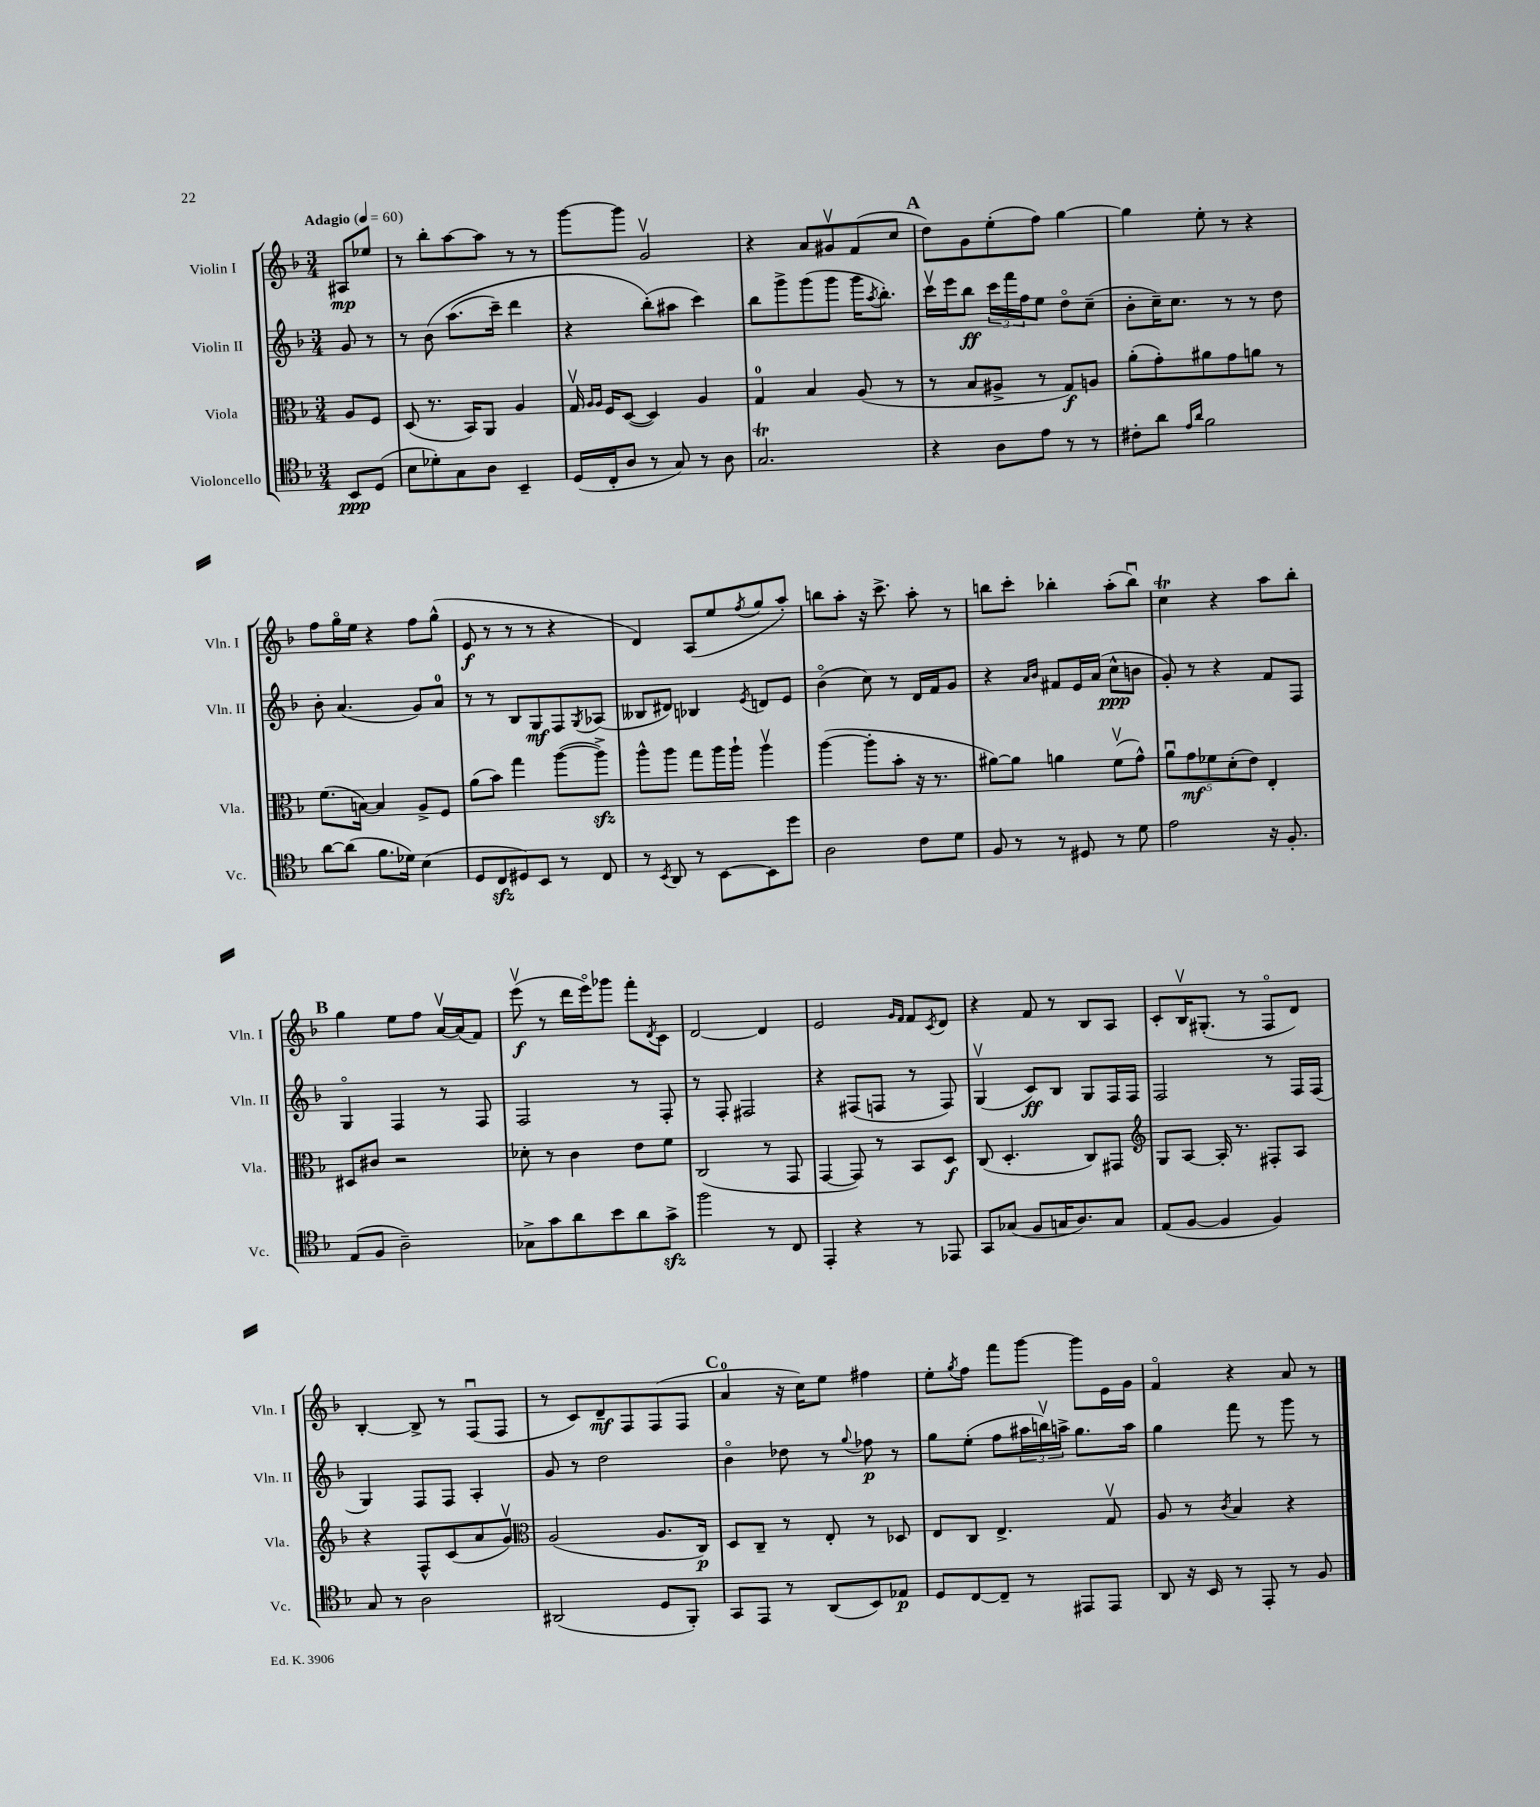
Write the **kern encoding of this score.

**kern	**dynam	**kern	**dynam	**kern	**dynam	**kern	**dynam
*part4	*part4	*part3	*part3	*part2	*part2	*part1	*part1
*staff4	*staff4	*staff3	*staff3	*staff2	*staff2	*staff1	*staff1
*I"Violoncello	*	*I"Viola	*	*I"Violin II	*	*I"Violin I	*
*I'Vc.	*	*I'Vla.	*	*I'Vln. II	*	*I'Vln. I	*
*clefC4	*	*clefC3	*	*clefG2	*	*clefG2	*
*k[b-]	*	*k[b-]	*	*k[b-]	*	*k[b-]	*
*M3/4	*	*M3/4	*	*M3/4	*	*M3/4	*
*MM60	*	*MM60	*	*MM60	*	*MM60	*
=	=	=	=	=	=	=	=
!	!	!	!	!	!	!LO:TX:a:B:t=Adagio	!
8BB-/L	ppp	8A/L	.	8g/	.	8A#X/L	mp
(8D/J	.	8F/J	.	8r	.	8ee-X/J	.
=1	=1	=1	=1	=1	=1	=1	=1
8B-\L	.	(8D/	.	8r	.	8r	.
8d-X'\)	.	8.r	.	(8b-\	.	8bb-'\L	.
8G\	.	.	.	(8.aa\L	.	[8aa\	.
.	.	16BB-/KL)	.	.	.	.	.
8A\J	.	8AA/J	.	.	.	8aa\J]	.
.	.	.	.	16ccc~\Jk)	.	.	.
4BB-~/	.	4A/	.	4ddd\	.	8r	.
.	.	.	.	.	.	8r	.
=2	=2	=2	=2	=2	=2	=2	=2
(16D/LL	.	16Gv/	.	4r	.	[8ggg\L	.
.	.	16qqA/LL	.	.	.	.	.
.	.	16qqA/JJ	.	.	.	.	.
16C'/J	.	16F/KL	.	.	.	.	.
8A/J	.	([8D/J	.	.	.	8ggg\J]	.
8r	.	4D/])	.	(8bb-'\L)	.	2gv/	.
8G/)	.	.	.	8aa#X\J	.	.	.
8r	.	4A/	.	4ccc\)	.	.	.
8A\	.	.	.	.	.	.	.
=3	=3	=3	=3	=3	=3	=3	=3
2.GT/	.	4G/	.	8bb-\L	.	4r	.
.	.	.	.	8ggg^\	.	.	.
.	.	4B-/	.	(8ggg\	.	8a/L	.
.	.	.	.	8ggg\J	.	8g#Xv/	.
.	.	(8A/	.	16ggg\KL	.	(8f/	.
.	.	.	.	8qaa/	.	.	.
.	.	.	.	8.bb-'\J)	.	.	.
.	.	8r	.	.	.	8cc/J	.
!!LO:REH:place=s1:t=A
=4	=4	=4	=4	=4	=4	=4	=4
4r	.	8r	.	16cccv\LL	.	8dd\L)	.
.	.	.	.	16eee\J	.	.	.
.	.	8B-/L	.	8bb-\J	ff	8g\	.
8A\L	.	8A#X^/J	.	24ccc\LL	.	(8ee'\	.
.	.	.	.	24fff\	.	.	.
.	.	.	.	24ff\J	.	.	.
8e\J	.	8r	.	8ee\J	.	8ff\J)	.
8r	.	8G/L)	f	8dd\L	.	[4gg\	.
8r	.	8An/J	.	(8cc~\J	.	.	.
=5	=5	=5	=5	=5	=5	=5	=5
8c#X'\L	.	(8a'\L	.	8b-'\L	.	4gg\]	.
8a\J	.	8g'\)	.	16cc~\K)	.	.	.
.	.	.	.	8.cc\J	.	.	.
16qqe/LL	.	.	.	.	.	.	.
16qqa/JJ	.	.	.	.	.	.	.
2f\	.	8a#X\	.	.	.	8ee'\	.
.	.	8g\	.	8r	.	8r	.
.	.	8an\J	.	8r	.	4r	.
.	.	8r	.	8dd\	.	.	.
!!LO:LB:g=z
=6	=6	=6	=6	=6	=6	=6	=6
[8a\L	.	(8.f\L	.	8b-'\	.	8ff\L	.
(8a\J]	.	.	.	(4.a/	.	16gg\L	.
.	.	[16Bn\Jk)	.	.	.	16ee\JJ	.
8.f\L	.	4B/]	.	.	.	4r	.
16d-X\Jk)	.	.	.	.	.	.	.
(4B-\	.	8A^/L	.	8g/L)	.	8ff\L	.
.	.	8F/J	.	8a/J	.	(8gg^^\J	.
=7	=7	=7	=7	=7	=7	=7	=7
8D/L	.	(8a\L	.	8r	.	8e/	f
8Czz/	.	8b-\J)	.	8r	.	8r	.
8D#X/)	.	4gg\	.	8B-/L	.	8r	.
8BB-/J	.	.	.	8G/	mf	8r	.
8r	.	([8aa\L	.	8F/	.	4r	.
.	.	.	.	8qG/	.	.	.
8C/	.	8aazz^\J])	.	(8A-X/J	.	.	.
=8	=8	=8	=8	=8	=8	=8	=8
8r	.	8aa^^\L	.	8B--X/L	.	4d/)	.
8qBB-/	.	.	.	.	.	.	.
8AA/	.	8aa\J	.	8d#X/J)	.	.	.
8r	.	8gg\L	.	4B-X/	.	(8A/L	.
[8BB-\L	.	16aa\L	.	.	.	8ee/	.
.	.	16aa`\JJ	.	.	.	.	.
.	.	.	.	8qe/	.	8qff/	.
8BB-\]	.	4aav\	.	8dn/L	.	8gg/	.
8dd\J	.	.	.	8e/J	.	8aa'/J)	.
=9	=9	=9	=9	=9	=9	=9	=9
2A\	.	([4aa\	.	(4b-\	.	8bbn\L	.
.	.	.	.	.	.	8aa'\J	.
.	.	8aa'\L]	.	8cc\)	.	16r	.
.	.	.	.	.	.	8.ccc^\	.
.	.	8b-'\J	.	8r	.	.	.
8c\L	.	16r	.	16d/LL	.	8aa'\	.
.	.	8.r	.	16f/J	.	.	.
8d\J	.	.	.	8g/J	.	8r	.
=10	=10	=10	=10	=10	=10	=10	=10
8F/	.	[8a#X\L)	.	4r	.	8bbn\L	.
8r	.	8a#\J]	.	.	.	8ccc'\J	.
.	.	.	.	16qqa/LL	.	.	.
.	.	.	.	16qqb-/JJ	.	.	.
8r	.	4an\	.	8f#X/L	.	4bb-X'\	.
8D#X/	.	.	.	16e/L	.	.	.
.	.	.	.	(16a/JJ	.	.	.
8r	.	(8fv\L	.	8cc^^\L	ppp	(8aa'\L	.
8d\	.	8g^^\J)	.	8bn\J	.	8bb-u\J)	.
=11	=11	=11	=11	=11	=11	=11	=11
2e\	.	10au\L	.	8g'/)	.	4ccT\	.
.	.	10g\	mf	.	.	.	.
.	.	.	.	8r	.	.	.
.	.	10f-X\	.	.	.	.	.
.	.	.	.	4r	.	4r	.
.	.	(10d'\	.	.	.	.	.
.	.	10e\J)	.	.	.	.	.
16r	.	4E'/	.	8f/L	.	8aa\L	.
8.F'/	.	.	.	.	.	.	.
.	.	.	.	8F/J	.	8bb-'\J	.
!!LO:LB:g=z
!!LO:REH:place=s1:t=B
=12	=12	=12	=12	=12	=12	=12	=12
(8E/L	.	8D#X/L	.	4G/	.	4gg\	.
8F/J	.	8c#X/J	.	.	.	.	.
2A~\)	.	2r	.	4F/	.	8ee\L	.
.	.	.	.	.	.	8ff\J	.
.	.	.	.	8r	.	[16av/LL	.
.	.	.	.	.	.	(16a/J]	.
.	.	.	.	8F/	.	8f/J)	.
=13	=13	=13	=13	=13	=13	=13	=13
8G-X^\L	.	8d-X'\	.	2F/	.	(8eeev\	f
8g\	.	8r	.	.	.	8r	.
8a\	.	4c\	.	.	.	16ddd\LL	.
.	.	.	.	.	.	16eee\J)	.
8b-\	.	.	.	.	.	8ggg-X\J	.
8a\	.	8e\L	.	8r	.	8fff'\L	.
.	.	.	.	.	.	8qd/	.
8gzz^\J	.	8f\J	.	8F'/	.	8c\J	.
=14	=14	=14	=14	=14	=14	=14	=14
2ff\	.	(2C/	.	8r	.	[2d/	.
.	.	.	.	8F'/	.	.	.
.	.	.	.	2F#X/	.	.	.
8r	.	8r	.	.	.	4d/]	.
8C/	.	8GG/	.	.	.	.	.
=15	=15	=15	=15	=15	=15	=15	=15
4EE'/	.	[4GG/	.	4r	.	2e/	.
4r	.	8GG/])	.	(8F#X/L	.	.	.
.	.	8r	.	8Fn/J	.	.	.
.	.	.	.	.	.	16qqg/LL	.
.	.	.	.	.	.	16qqf/JJ	.
8r	.	8BB-/L	.	8r	.	8f/L	.
.	.	.	.	.	.	8qc/	.
8EE-X/	.	8D/J	f	8F/)	.	8d/J	.
=16	=16	=16	=16	=16	=16	=16	=16
8GG/L	.	(8C/	.	(4Gv/	.	4r	.
(8G-X/J	.	4.D'/	.	.	.	.	.
8F/L	.	.	.	8c/L)	ff	8f/	.
16Gn/K	.	.	.	8B-/J	.	8r	.
8.A/)	.	.	.	.	.	.	.
.	.	8C/L)	.	8G/L	.	8B-/L	.
8G/J	.	8GG#X/J	.	16F/L	.	8A/J	.
.	.	.	.	16F/JJ	.	.	.
=17	=17	=17	=17	=17	=17	=17	=17
*	*	*clefG2	*	*	*	*	*
(8E/L	.	8G/L	.	2F/	.	8c'/L	.
[8F/J	.	[8A/J	.	.	.	16B-v/K	.
.	.	.	.	.	.	(8.G#X'/J	.
4F/]	.	16A'/]	.	.	.	.	.
.	.	8.r	.	.	.	.	.
.	.	.	.	.	.	8r	.
4F/)	.	8F#X'/L	.	8r	.	8F/L	.
.	.	8A/J	.	16F/LL	.	8d/J)	.
.	.	.	.	(16F/JJ	.	.	.
!!LO:LB:g=z
=18	=18	=18	=18	=18	=18	=18	=18
8G/	.	4r	.	4G/)	.	[4B-'/	.
8r	.	.	.	.	.	.	.
2A\	.	8F^^/L	.	8F/L	.	8B-^/]	.
.	.	(8c/	.	8F/J	.	8r	.
.	.	8a/	.	4A'/	.	(8Fu/L	.
.	.	8gv/J)	.	.	.	8F/J	.
=19	=19	=19	=19	=19	=19	=19	=19
*	*	*clefC3	*	*	*	*	*
(2AA#X/	.	(2A/	.	8g/	.	8r	.
.	.	.	.	8r	.	8c/L)	.
.	.	.	.	2dd\	.	8d~/	mf
.	.	.	.	.	.	8F/	.
8D/L	.	8.A/L	.	.	.	(8F/	.
8FF'/J)	.	.	.	.	.	8F/J	.
.	.	16C/Jk)	p	.	.	.	.
!!LO:REH:place=s1:t=C
=20	=20	=20	=20	=20	=20	=20	=20
8GG/L	.	8D/L	.	4b-\	.	4a/	.
8EE/J	.	8C~/J	.	.	.	.	.
8r	.	8r	.	8dd-X\	.	16r	.
.	.	.	.	.	.	16cc\KL)	.
(8AA/L	.	8E'/	.	8r	.	8ee\J	.
.	.	.	.	8qqgg/	.	.	.
8BB-/)	.	8r	.	8ff-X\	p	4ff#X\	.
8E-X/J	p	8D-X/	.	8r	.	.	.
=21	=21	=21	=21	=21	=21	=21	=21
8D/L	.	8E/L	.	8gg\L	.	8ee'\L	.
.	.	.	.	.	.	8qgg/	.
[8C/	.	8C/J	.	(8ee'\J	.	8ff\J	.
8C~/J]	.	4.E^/	.	8ff\L	.	8fff\L	.
8r	.	.	.	24aa#X\L	.	[8ggg\J	.
.	.	.	.	24bbnv\)	.	.	.
.	.	.	.	24aan^\JJ	.	.	.
8EE#X/L	.	.	.	8.gg\L	.	8ggg\L]	.
8EE#/J	.	8Gv/	.	.	.	16e\L	.
.	.	.	.	16aa\Jk	.	16g\JJ	.
=22	=22	=22	=22	=22	=22	=22	=22
8AA/	.	8A/	.	4gg\	.	4f/	.
16r	.	8r	.	.	.	.	.
16BB-/	.	.	.	.	.	.	.
.	.	8qc/	.	.	.	.	.
8r	.	4B-/	.	8fff\	.	4r	.
8EE'/	.	.	.	8r	.	.	.
8r	.	4r	.	8ggg\	.	8a/	.
8F/	.	.	.	8r	.	8r	.
==	==	==	==	==	==	==	==
*-	*-	*-	*-	*-	*-	*-	*-
